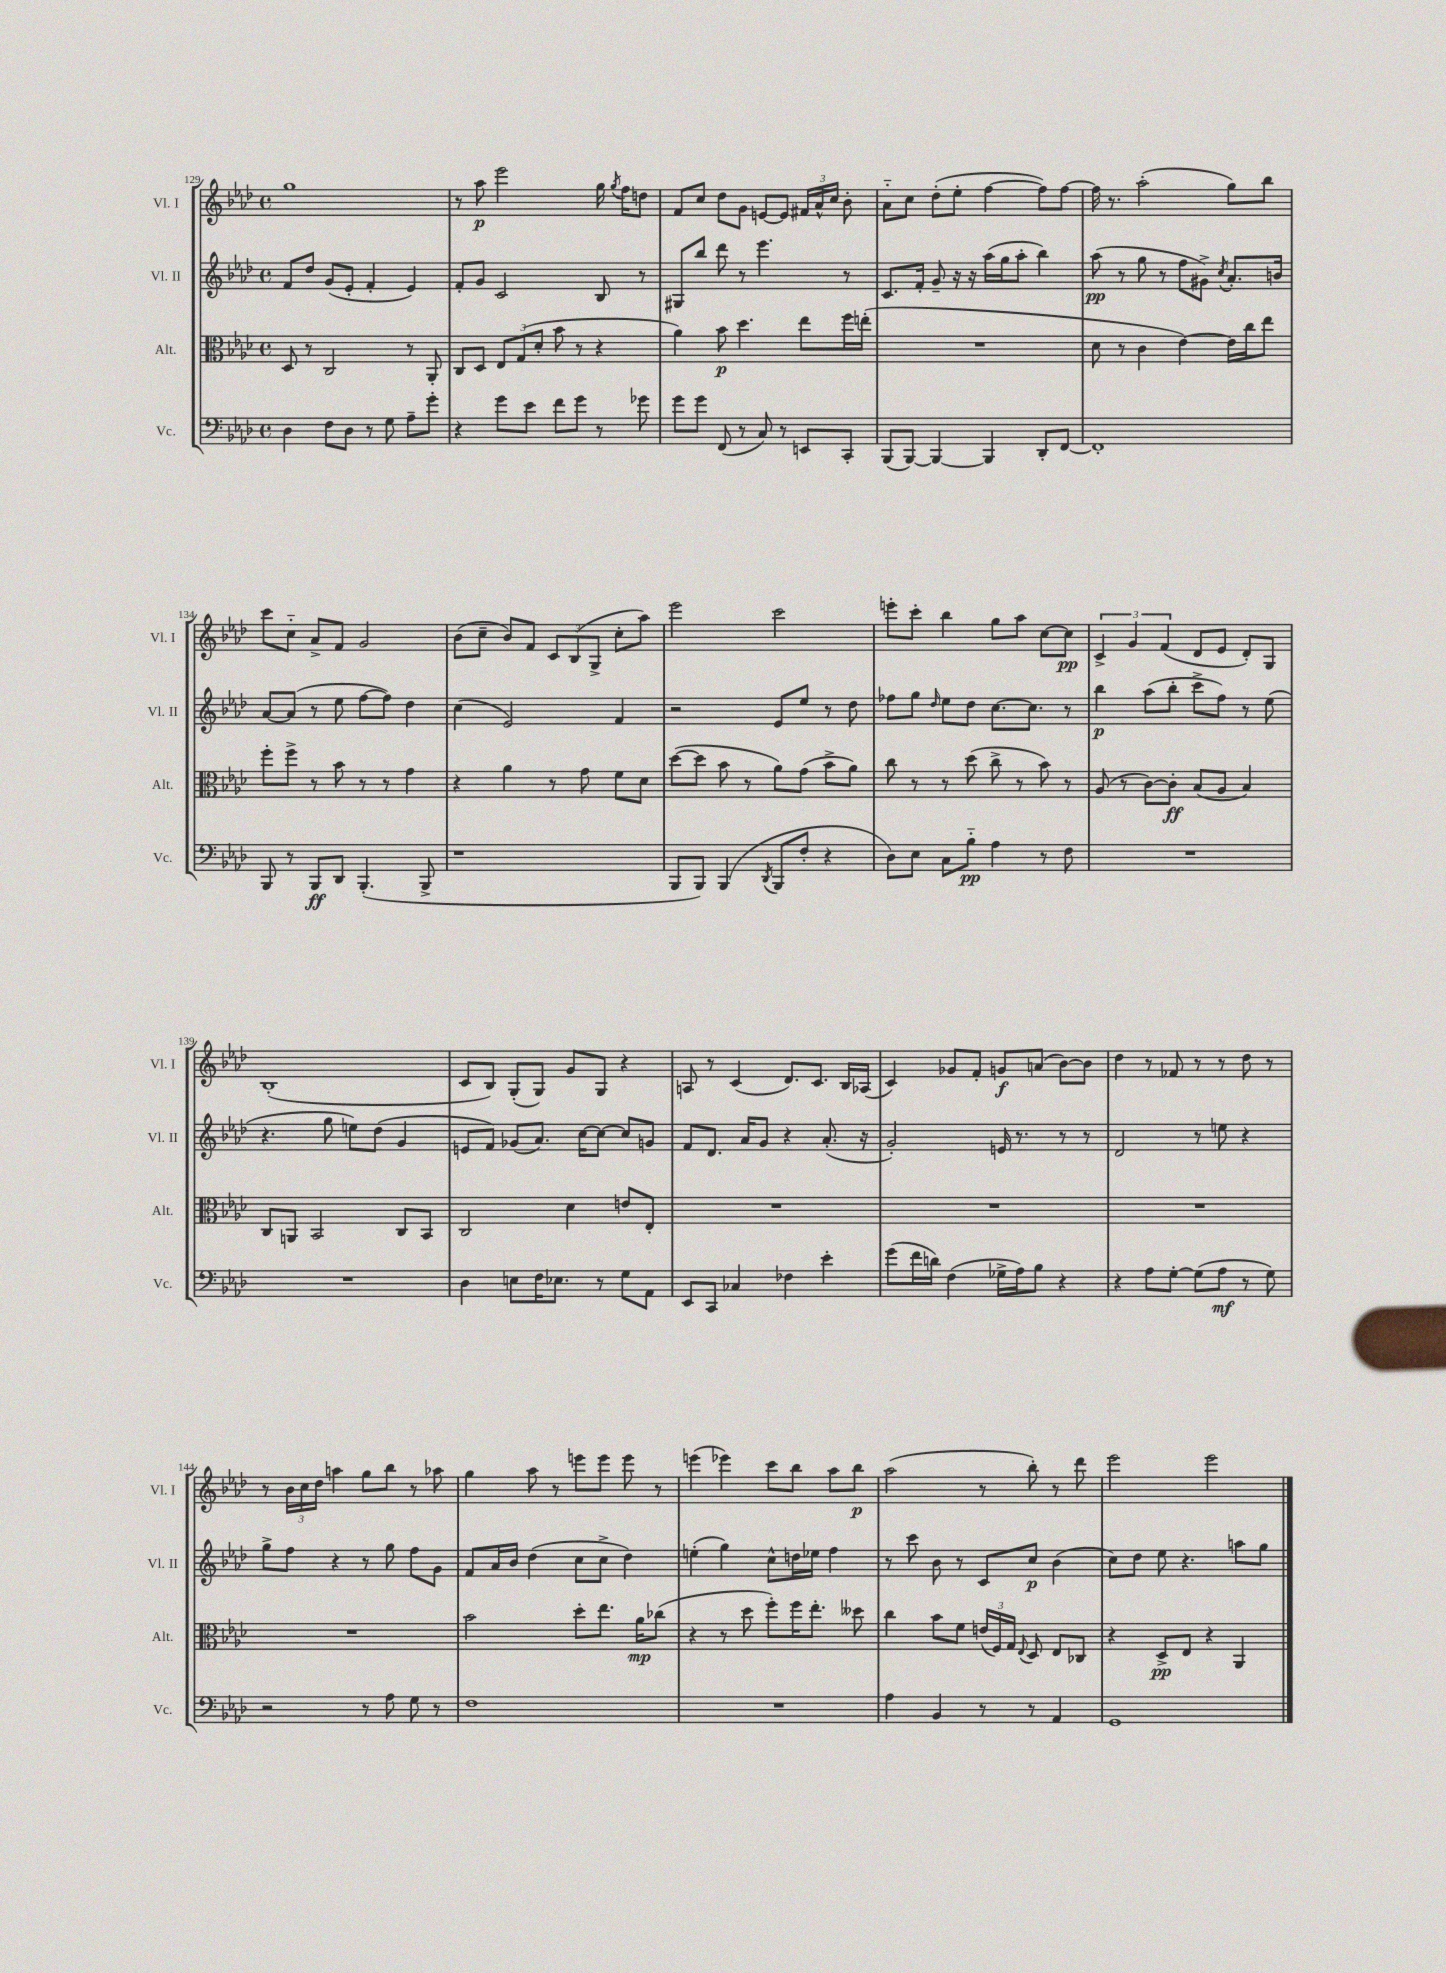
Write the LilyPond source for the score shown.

<<
\new StaffGroup <<
\new Staff = "s0" \with { instrumentName = "Vl. I" shortInstrumentName = "Vl. I" } {
    \clef treble \key aes \major \defaultTimeSignature \time 4/4
    \autoBeamOff g''1 |
    r8 aes''8\p ees'''2 g''16 \acciaccatura { g''8 } f''16[ d''8] |
    f'8[ c''8] des''8[ g'8] e'8[~ e'8] \tuplet 3/2 { fis'16[ aes'16-^ c''16] } bes'8-. |
    aes'8[-_ c''8] des''8[-.( ees''8]-. f''4~ f''8[) f''8]~ |
    f''16 r8. aes''2-.( g''8[) bes''8] |
    c'''8[ c''8]-_ aes'8[-> f'8] g'2 |
    bes'8[( c''8]-- bes'8[) f'8] \tuplet 3/2 { c'8[ bes8( g8]-> } c''8[-. aes''8]) |
    ees'''2 c'''2 |
    e'''8[-. c'''8]-. bes''4 g''8[ aes''8] c''8[~ c''8]\pp |
    \tuplet 3/2 { c'4-> g'4 f'4( } des'8[ ees'8] des'8[-.) g8] |
    bes1-.( |
    c'8[ bes8]) g8[-.( g8]) g'8[ g8] r4 |
    a8 r8 c'4( des'8.[) c'8.] bes16[ aes16]( |
    c'4) ges'8[ f'8]-. g'8[\f a'8]( bes'8[~) bes'8] |
    des''4 r8 fes'8 r8 r8 des''8 r8 |
    r8 \tuplet 3/2 { bes'16[ c''16 des''16] } a''4 g''8[ bes''8] r8 aes''8 |
    g''4 aes''8 r8 e'''8[ e'''8] e'''8 r8 |
    e'''4( ees'''4) c'''8[ bes''8] aes''8[ bes''8]\p |
    aes''2( r8 bes''8-.) r8 des'''8 |
    ees'''2 ees'''2 \bar "|." |
}
\new Staff = "s1" \with { instrumentName = "Vl. II" shortInstrumentName = "Vl. II" } {
    \clef treble \key aes \major \defaultTimeSignature \time 4/4
    \autoBeamOff f'8[ des''8] g'8[( ees'8]-. f'4-. ees'4) |
    f'8[-. g'8] c'2 bes8 r8 |
    gis8[ bes''8] des'''8 r8 ees'''4. r8 |
    c'8.[ f'16]-. g'8-- r16 r16 aes''16[( g''16 aes''8]-. bes''4) |
    aes''8\pp( r8 g''8 r8 f''8[ gis'8]->) \acciaccatura { c''8 } aes'8.[-. b'16] |
    aes'8[~ aes'8]( r8 ees''8 f''8[~ f''8]) des''4 |
    c''4( ees'2) f'4 |
    r2 ees'8[ ees''8] r8 des''8 |
    fes''8[ g''8] \grace { des''16 } ees''8[ des''8] c''8.[~ c''8.] r8 |
    bes''4\p aes''8[( bes''8]-. c'''8[-> f''8]) r8 ees''8( |
    r4. g''8 e''8[) des''8]( g'4 |
    e'8[ f'8]) ges'8[( aes'8.]) c''16[~ c''8]~ c''8[ g'8] |
    f'8[ des'8.] aes'16[ g'8] r4 aes'8.-.( r16 |
    g'2-.) e'16 r8. r8 r8 |
    des'2 r8 e''8 r4 |
    g''8[-> f''8] r4 r8 g''8 f''8[ g'8] |
    f'8[ aes'16 bes'16] des''4( c''8[ c''8]-> des''4) |
    e''4-.( g''4) c''8[-^ d''16 ees''16] f''4 |
    r8 c'''8 bes'8 r8 c'8[ c''8]\p bes'4( |
    c''8[) des''8] ees''8 r4. a''8[ g''8] \bar "|." |
}
\new Staff = "s2" \with { instrumentName = "Alt." shortInstrumentName = "Alt." } {
    \clef alto \key aes \major \defaultTimeSignature \time 4/4
    \autoBeamOff des8 r8 c2 r8 aes,8-. |
    c8[ des8] \tuplet 3/2 { ees8[ g8( des'8]-. } bes'8 r8 r4 |
    aes'4) bes'8\p des''4. ees''8[ f''16 e''16]-.( |
    R1 |
    des'8 r8 c'4 ees'4~) ees'16[ c''16 ees''8] |
    f''8[-. f''8]-> r8 bes'8 r8 r8 g'4 |
    r4 aes'4 r8 g'8 f'8[ des'8] |
    des''8[~( des''8] bes'8 r8 aes'8[) g'8]( bes'8[-> aes'8]) |
    c''8 r8 r8 des''8( c''8-> r8 bes'8) r8 |
    aes8( r8 c'8[~) c'8]-.\ff bes8[( aes8] bes4) |
    c8[ a,8] bes,2 c8[ bes,8] |
    c2 des'4 e'8[ ees8]-. |
    R1 |
    R1 |
    R1 |
    R1 |
    bes'2 des''8[-. ees''8.] aes'16[\mp ces''8]( |
    r4 r8 des''8 f''8[-.) f''16 ees''8.]-. deses''8 |
    c''4 bes'8[ f'8] \tuplet 3/2 { e'16[( f16) g16] } \appoggiatura { ees8 } des8 ees8[ ces8] |
    r4 des8[->\pp ees8] r4 aes,4 \bar "|." |
}
\new Staff = "s3" \with { instrumentName = "Vc." shortInstrumentName = "Vc." } {
    \clef bass \key aes \major \defaultTimeSignature \time 4/4
    \autoBeamOff des4 f8[ des8] r8 g8 aes8[-- g'8]-. |
    r4 g'8[ ees'8] f'8[ g'8] r8 ges'8 |
    g'8[ g'8] f,8( r8 c8) r8 e,8[ c,8]-. |
    bes,,8[( bes,,8]~) bes,,4~ bes,,4 des,8[-. f,8]~ |
    f,1-. |
    bes,,8 r8 bes,,8[\ff des,8] bes,,4.-.( bes,,8-> |
    r1 |
    bes,,8[ bes,,8]) bes,,4( \acciaccatura { des,8 } bes,,8[ f8]-. r4 |
    des8[) ees8] c8[ bes8]-_\pp aes4 r8 f8 |
    R1 |
    R1 |
    des4 e8[ f16 ees8.] r8 g8[ aes,8] |
    ees,8[ c,8] ces4 fes4 ees'4-. |
    g'8[( f'16 d'16]) f4( ges16[-> aes16) bes8] r4 |
    r4 aes8[ g8]~-. g8[( aes8]\mf r8 g8) |
    r2 r8 aes8 g8 r8 |
    f1 |
    R1 |
    aes4 bes,4 r8 r8 aes,4 |
    g,1 \bar "|." |
}
>>
>>
\layout { \context { \Score currentBarNumber = #129 } }
